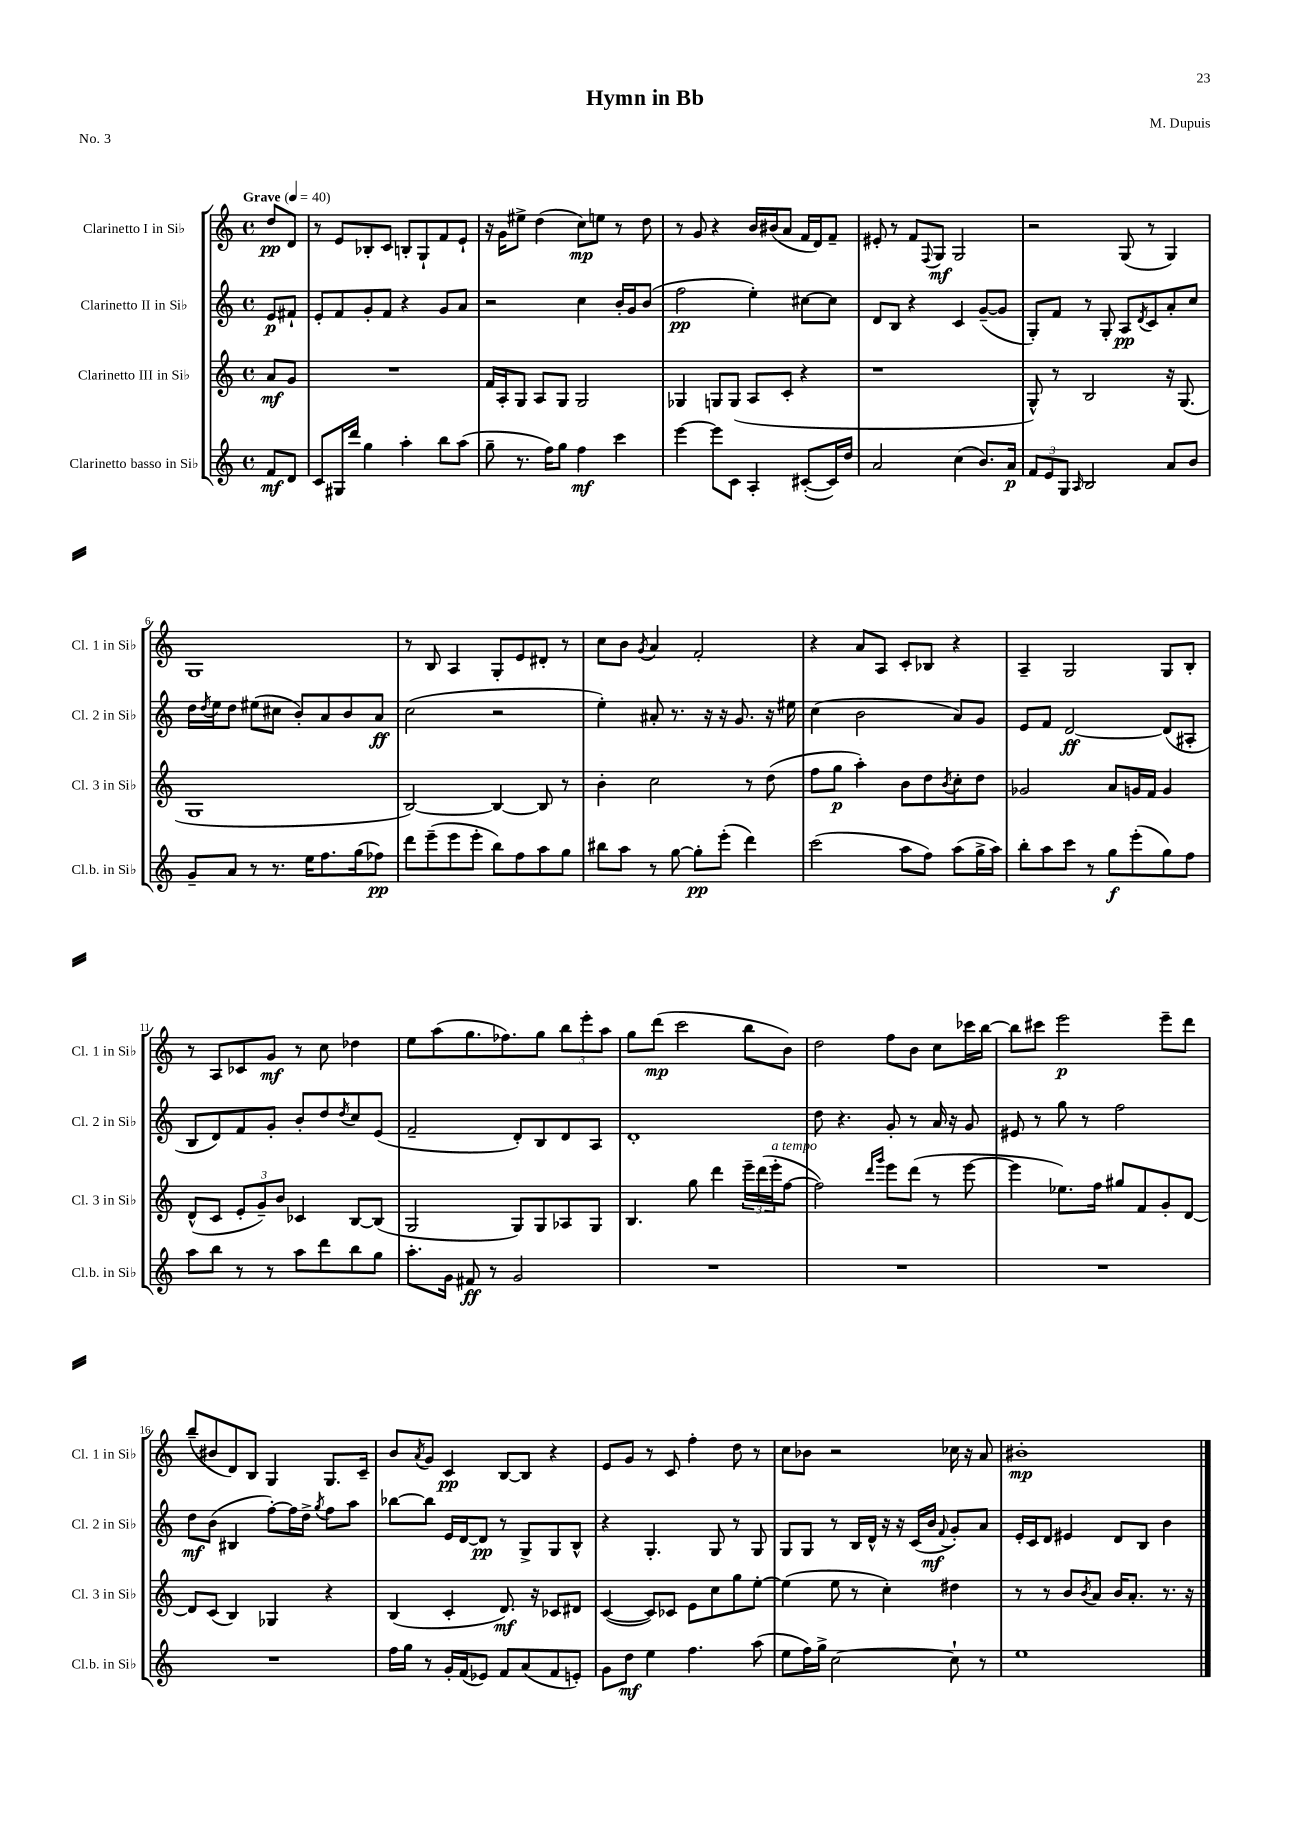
\header { title = "Hymn in Bb" composer = "M. Dupuis" piece = "No. 3" }
<<
\new StaffGroup <<
\new Staff = "s0" \with { instrumentName = "Clarinetto I in Sib" shortInstrumentName = "Cl. 1 in Sib" } {
    \clef treble \key c \major \defaultTimeSignature \time 4/4 \partial 4 \tempo "Grave" 4 = 40
    d''8\pp d'8 |
    r8 e'8 bes8-. c'8 b8-. g8-! f'8 e'8-! |
    r16 g'16 eis''8-> d''4( c''8\mp) e''8 r8 d''8 |
    r8 g'8 r4 b'16 bis'16( a'8 f'16 d'16) f'8-- |
    eis'8-. r8 f'8 \appoggiatura { f8 } g8\mf g2 |
    r2 g8( r8 g4) |
    g1 |
    r8 b8 a4 g8-. e'8 dis'8-. r8 |
    c''8 b'8 \acciaccatura { g'8 } a'4 f'2-. |
    r4 a'8 a8 c'8-. bes8 r4 |
    a4-- g2 g8 b8-. |
    r8 a8 ces'8 g'8\mf r8 c''8 des''4 |
    e''8 a''8( g''8. fes''8.) g''8 \tuplet 3/2 { b''8 e'''8-. a''8 } |
    g''8 d'''8\mp( c'''2 b''8 b'8) |
    d''2 f''8 b'8 c''8 ces'''16 b''16~ |
    b''8 cis'''8 e'''2\p e'''8-- d'''8 |
    b''8--( bis'8 d'8) b8 g4 g8. c'16-- |
    b'8 \acciaccatura { a'8 } g'8 c'4\pp b8~ b8 r4 |
    e'8 g'8 r8 c'8 f''4-. d''8 r8 |
    c''8 bes'8 r2 ces''16 r16 a'8 |
    bis'1-.\mp \bar "|." |
}
\new Staff = "s1" \with { instrumentName = "Clarinetto II in Sib" shortInstrumentName = "Cl. 2 in Sib" } {
    \clef treble \key c \major \defaultTimeSignature \time 4/4 \partial 4
    e'8\p fis'8-! |
    e'8-. f'8 g'8-. f'8 r4 g'8 a'8 |
    r2 c''4 b'16-. g'16 b'8( |
    f''2\pp e''4-.) cis''8~ cis''8 |
    d'8 b8 r4 c'4 g'8~--( g'8 |
    g8-.) f'8 r8 g8-. a8\pp \acciaccatura { d'8 } c'8 a'8-. c''8 |
    d''16 \acciaccatura { d''8 } e''16 d''8 eis''8( cis''8 b'8-.) a'8 b'8 a'8\ff |
    c''2( r2 |
    e''4-.) ais'8-. r8. r16 r16 g'8. r16 eis''16 |
    c''4( b'2 a'8) g'8 |
    e'8 f'8 d'2~\ff d'8( ais8-. |
    b8 d'8) f'8 g'8-. b'8-. d''8 \acciaccatura { d''8 } c''8 e'8( |
    f'2-- d'8-.) b8 d'8 a8 |
    d'1-. |
    d''8 r4. g'8-. r8 a'16 r16 g'8 |
    eis'8 r8 g''8 r8 f''2 |
    d''8\mf b'8( bis4 f''8~-.) f''16 d''16-> \acciaccatura { g''8 } f''8 a''8 |
    bes''8~ bes''8 e'16 d'16~ d'8\pp r8 g8-> g8 b8-^ |
    r4 g4.-. g8 r8 g8 |
    g8 g8 r8 b16 d'16-^ r16 r16 c'16( b'16\mf \appoggiatura { f'8 } g'8-.) a'8 |
    e'16-. c'16 d'8 eis'4 d'8 b8 b'4 \bar "|." |
}
\new Staff = "s2" \with { instrumentName = "Clarinetto III in Sib" shortInstrumentName = "Cl. 3 in Sib" } {
    \clef treble \key c \major \defaultTimeSignature \time 4/4 \partial 4
    a'8\mf g'8 |
    R1 |
    f'16 a16-. g8 a8 g8 g2 |
    ges4 g8 g8( a8 c'8-. r4 |
    r1 |
    g8-^) r8 b2 r16 g8.( |
    g1 |
    b2~) b4~ b8 r8 |
    b'4-. c''2 r8 d''8( |
    f''8 g''8\p a''4-.) b'8 d''8 \acciaccatura { b'8 } c''8-. d''8 |
    ges'2 a'8 g'16 f'16 g'4 |
    d'8-^( c'8 \tuplet 3/2 { e'8-. g'8--) b'8 } ces'4 b8~ b8( |
    g2 g8) g8 aes8 g8 |
    b4. g''8 d'''4 \tuplet 3/2 { e'''16-- d'''16( e'''16-.^\markup { \italic "a tempo" } } f''8~ |
    f''2) \grace { d'''16 g'''16 } e'''8 d'''8( r8 e'''8~ |
    e'''4 ees''8.) f''16 gis''8 f'8 g'8-. d'8~ |
    d'8 c'8( b4) ges4 r4 |
    b4( c'4-. d'8.\mf) r16 ces'8 dis'8 |
    c'4~( c'8) ces'8 e'8 c''8 g''8 e''8~-. |
    e''4( e''8 r8 c''4-.) dis''4 |
    r8 r8 b'8 \acciaccatura { b'8 } a'8 b'16 a'8.-. r8. r16 \bar "|." |
}
\new Staff = "s3" \with { instrumentName = "Clarinetto basso in Sib" shortInstrumentName = "Cl.b. in Sib" } {
    \clef treble \key c \major \defaultTimeSignature \time 4/4 \partial 4
    f'8\mf d'8 |
    c'8 gis16 d'''16 g''4 a''4-. b''8 a''8( |
    g''8-- r8. f''16) g''8 f''4\mf c'''4 |
    e'''4~ e'''8 c'8 a4-. cis'8~-.( cis'16) d''16 |
    a'2 c''4( b'8.) a'16\p |
    \tuplet 3/2 { f'8 e'8 g8 } \grace { a16 } b2 a'8 b'8 |
    g'8-- a'8 r8 r8. e''16 f''8. g''16( fes''8\pp) |
    d'''8 e'''8--( e'''8 e'''8-. b''8) f''8 a''8 g''8 |
    bis''8 a''8 r8 g''8~ g''8-.\pp e'''8-.( d'''4) |
    c'''2( a''8 f''8) a''8( g''16-> a''16) |
    b''8-. a''8 c'''8 r8 g''8\f e'''8-.( g''8) f''8 |
    a''8 b''8 r8 r8 a''8 d'''8 b''8 g''8 |
    a''8.-. g'16 fis'8\ff r8 g'2 |
    R1 |
    R1 |
    R1 |
    R1 |
    f''16 g''16 r8 g'16-. f'16( ees'8) f'8 a'8( f'8 e'8-.) |
    g'8 d''8\mf e''4 f''4. a''8( |
    e''8 f''16) g''16-> c''2~ c''8-! r8 |
    e''1 \bar "|." |
}
>>
>>
